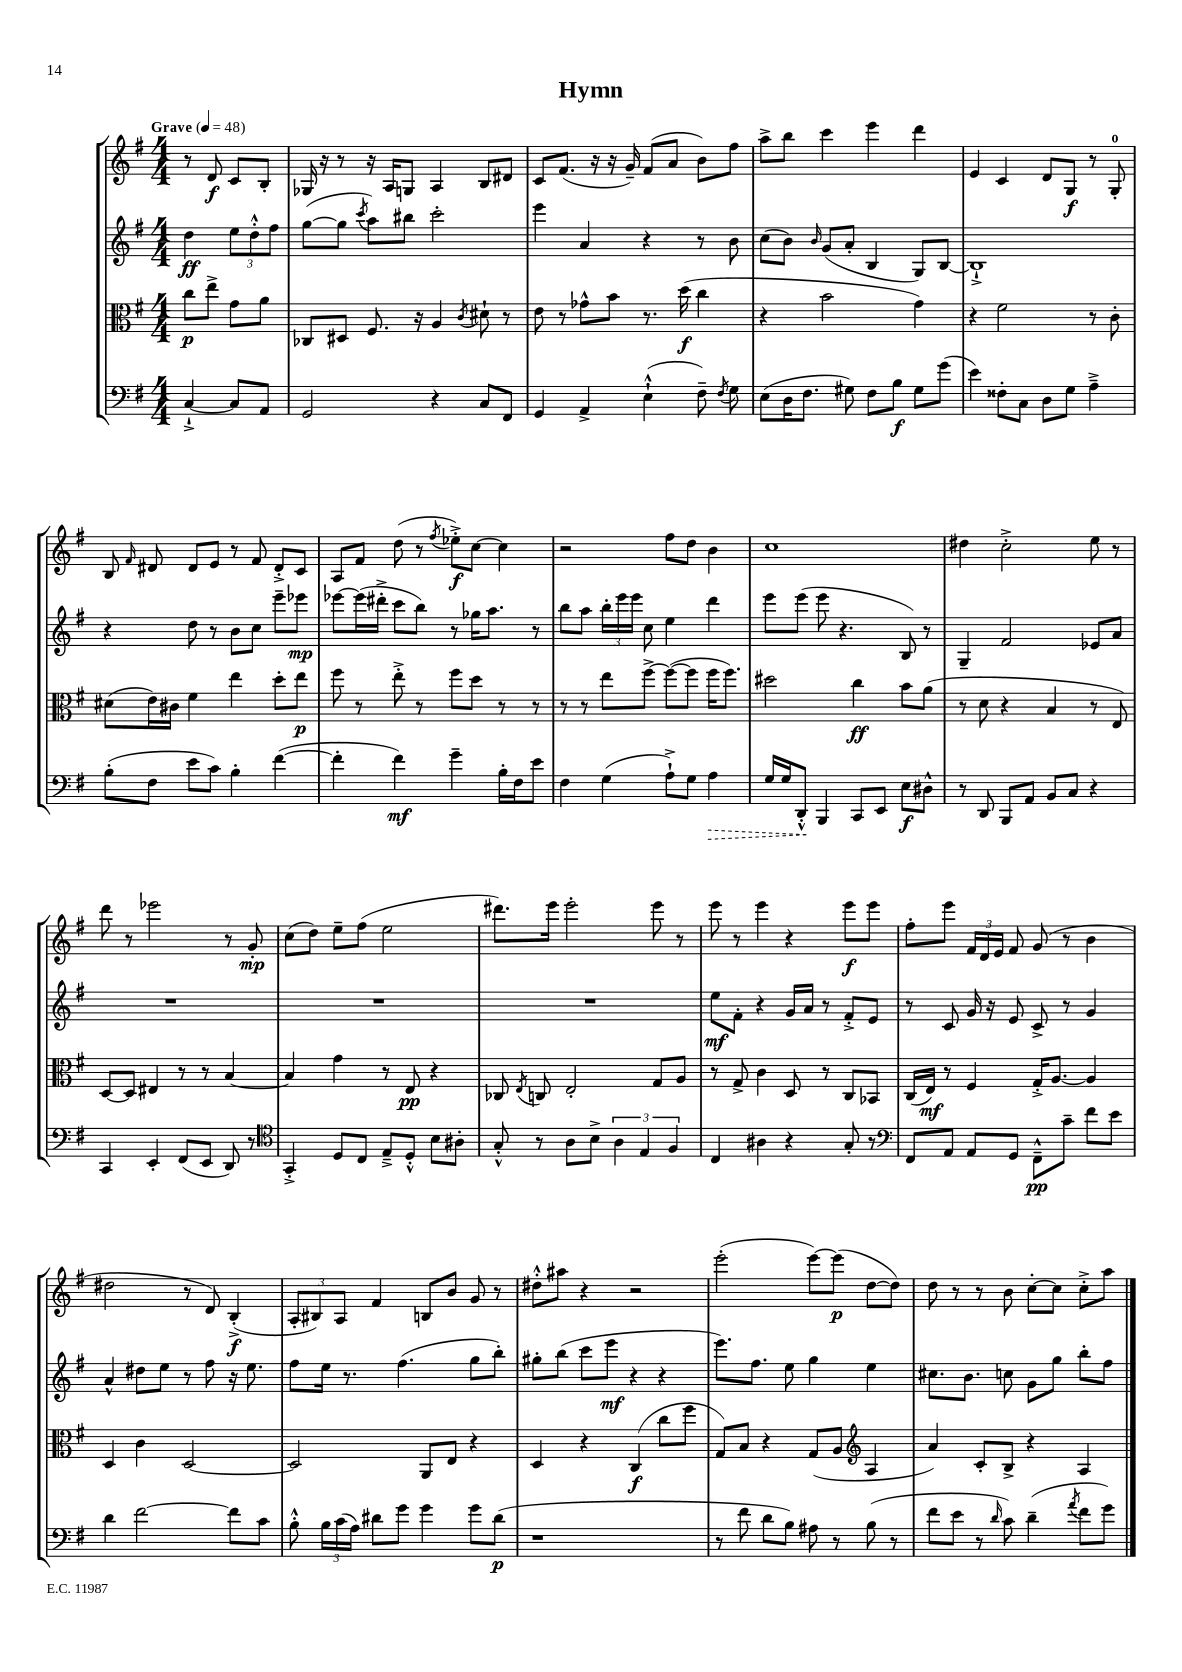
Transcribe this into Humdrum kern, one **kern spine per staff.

**kern	**kern	**kern	**kern
*staff4	*staff3	*staff2	*staff1
*clefF4	*clefC3	*clefG2	*clefG2
*k[f#]	*k[f#]	*k[f#]	*k[f#]
*M4/4	*M4/4	*M4/4	*M4/4
*MM48	*MM48	*MM48	*MM48
[4C`^/	8cc\L	4dd\	8r
.	8ee^\J	.	8d/
8C/]L	8g\L	12ee\L	8c/L
.	.	12dd'^^\	.
8AA/J	8a\J	.	8B'/J
.	.	12ff#\J	.
=	=	=	=
2GG/	8C-/L	([8gg\L	16G-/
.	.	.	16r
.	8D#/J	8gg\]J	8r
.	.	8qccc/	.
.	8.F#/	8aa\L)	16r
.	.	.	16A/LK
.	.	8bb#\J	8G/J
.	16r	.	.
4r	4A/	2ccc'\	4A/
.	8qc/	.	.
8C/L	8d#`\	.	8B/L
8FF#/J	8r	.	8d#/J
=	=	=	=
4GG/	8e\	4eee\	8c/L
.	8r	.	(8.f#/J
4AA^/	8g-^^\L	4a/	.
.	.	.	16r
.	8b\J	.	16r
.	.	.	16g~/)
(4E`^^\	8.r	4r	(8f#/L
.	.	.	8a/J
.	(16dd\	.	.
8F#~\)	4cc\	8r	8b\L)
8qF#/	.	.	.
8G\	.	8b\	8ff#\J
=	=	=	=
(8E\L	4r	(8cc\L	8aa^\L
16D\K	.	8b\J)	8bb\J
8.F#\J	.	.	.
.	.	16qqb/	.
.	2b\	(8g/L	4ccc\
8G#\)	.	8a'/J	.
8F#\L	.	4B/	4eee\
8B\J	.	.	.
8G#\L	4g\)	8G/L)	4ddd\
(8g\J	.	[8B/J	.
=	=	=	=
4e\)	4r	1B`^]	4e/
8F##'\L	2f#\	.	4c/
8C\J	.	.	.
8D\L	.	.	8d/L
8G\J	.	.	8G/J
4A~^\	8r	.	8r
.	8c'\	.	8G'/
=	=	=	=
(8B'\L	(8d#\L	4r	8B/
.	.	.	16qqf#/
8F#\J	16e\L)	.	8d#/
.	16c#\JJ	.	.
8e\L	4f#\	8dd\	8d#/L
8c\J)	.	8r	8e/J
4B'\	4ee\	8b\L	8r
.	.	8cc\J	8f#/
([4f#\	8dd'\L	8eee~\L	8d#'^/L
.	8ee\J	8eee-\J	8c/J
=	=	=	=
4f#'\]	8ff#\	[8eee-\L	8A/L
.	8r	(16eee-\]L	8f#/J
.	.	16ddd#'^\JJ	.
4f#\)	8ee'^\	8ccc\L	(8dd\
.	8r	8bb\J)	8r
.	.	.	8qff#/
4g~\	8ff#\L	8r	8ee-'^\L)
.	8dd\J	16gg-\LK	[8cc\J
.	.	8.aa\J	.
16B'\LL	8r	.	4cc\]
16F#\J	.	.	.
8e\J	8r	8r	.
=	=	=	=
4F#\	8r	8bb\L	2r
.	8r	8aa\J	.
(4G\	8ee\L	24bb'\LL	.
.	.	24eee\	.
.	.	24eee\JJ	.
.	[8ff#^\J	8cc\	.
8A`^\L)	(8ff#\_L	4ee\	8ff#\L
8G\J	8ff#\]J	.	8dd\J
4A\	16ff#\LK	4ddd\	4b\
.	8.ff#\J)	.	.
=	=	=	=
16G/LL	2dd#\	8eee\L	1cc
16G/J	.	.	.
8DD'^^/J	.	(8eee\J	.
4BBB/	.	8eee\	.
.	.	4.r	.
8CC/L	4cc\	.	.
8EE/J	.	.	.
8E\L	8b\L	8B/)	.
8D#^^\J	(8a\J	8r	.
=	=	=	=
8r	8r	4G~/	4dd#\
8DD/	8d\	.	.
8BBB/L	4r	2f#/	2cc'^\
8AA/J	.	.	.
8BB/L	4B/	.	.
8C/J	.	.	.
4r	8r	8e-/L	8ee\
.	8E/)	8a/J	8r
=	=	=	=
4CC/	[8D/L	1r	8ddd\
.	8D/]J	.	8r
4EE'/	4E#/	.	2eee-\
(8FF#/L	8r	.	.
8EE/J	8r	.	.
8DD/)	[4B/	.	8r
8r	.	.	8g'/
=	=	=	=
*clefC4	*	*	*
4GG'^/	4B/]	1r	(8cc\L
.	.	.	8dd\J)
8D/L	4g\	.	8ee~\L
8C/J	.	.	(8ff#\J
8E~^/L	8r	.	2ee\
8D'^^/J	8E/	.	.
8B\L	4r	.	.
8A#'\J	.	.	.
=	=	=	=
8G'^^/	8C-/	1r	8.ddd#\L)
.	8qE/	.	.
8r	8C/	.	.
.	.	.	16eee\Jk
8A\L	2E'/	.	2eee'\
8B^\J	.	.	.
6A\	.	.	.
6E/	.	.	.
.	8G/L	.	8eee\
6F#/	.	.	.
.	8A/J	.	8r
=	=	=	=
4C/	8r	8ee\L	8eee\
.	8G^/	8f#'\J	8r
4A#\	4c\	4r	4eee\
4r	8D/	16g/LL	4r
.	.	16a/JJ	.
.	8r	8r	.
8G'/	8C/L	8f#'^/L	8eee\L
8r	8BB-/J	8e/J	8eee\J
=	=	=	=
*clefF4	*	*	*
8FF#/L	(16C/LL	8r	8ff#'\L
.	16E/JJ)	.	.
8AA/J	8r	8c/	8eee\J
8AA/L	4F#/	16g/	24f#/LL
.	.	.	24d/
.	.	16r	.
.	.	.	24e/JJ
8GG/J	.	8e/	8f#/
8FF#~^^\L	16G'^/LK	8c^/	(8g/
.	[8.A/J	.	.
8c~\J	.	8r	8r
8f#\L	4A/]	4g/	4b\
8e\J	.	.	.
=	=	=	=
4d\	4D/	4a^^/	2dd#\
[2f#\	4c\	8dd#\L	.
.	.	8ee\J	.
.	[2D/	8r	8r
.	.	8ff#\	8d/)
8f#\]L	.	16r	(4B'^/
.	.	8.ee\	.
8c\J	.	.	.
=	=	=	=
8B'^^\	2D/]	8ff#\L	12A'/L
.	.	.	12B#/)
24B\LL	.	16ee\Jk	.
(24c\	.	.	12A/J
.	.	8.r	.
24A\JJ)	.	.	.
8d#\L	.	.	4f#/
8g\J	.	(4.ff#\	.
4g\	8AA/L	.	8B/L
.	8E/J	.	8b/J
8g\L	4r	8gg\L	8g/
(8d#\J	.	8bb'\J)	8r
=	=	=	=
1r	4D/	8gg#'\L	8dd#'^^\L
.	.	(8bb\J	8aa#\J
.	4r	8ccc\L	4r
.	.	8eee\J	.
.	(4C/	4r	2r
.	8cc\L	4r	.
.	8ff#\J	.	.
=	=	=	=
8r	8G/L)	8.eee\L)	(2eee'\
8f#\	8B/J	.	.
.	.	8.ff#\J	.
8d\L	4r	.	.
8B\J)	.	8ee\	.
8A#\	(8G/L	4gg\	[8eee\L)
8r	8A/J	.	(8eee\]J
*	*clefG2	*	*
(8B\	4A/	4ee\	[8dd\L
8r	.	.	8dd\]J)
=	=	=	=
8f#\L	4a/)	8.cc#\L	8dd\
8e\J	.	.	8r
.	.	8.b\J	.
8r	8c'/L	.	8r
16qqd/	.	.	.
8c\)	8B^/J	8cc\	8b\
(4d~\	4r	8g\L	[8cc'\L
.	.	8gg\J	8cc\]J
8qa/	.	.	.
8f#\L	4A/	8bb'\L	8cc'^\L
8g\J)	.	8ff#\J	8aa\J
==	==	==	==
*-	*-	*-	*-
